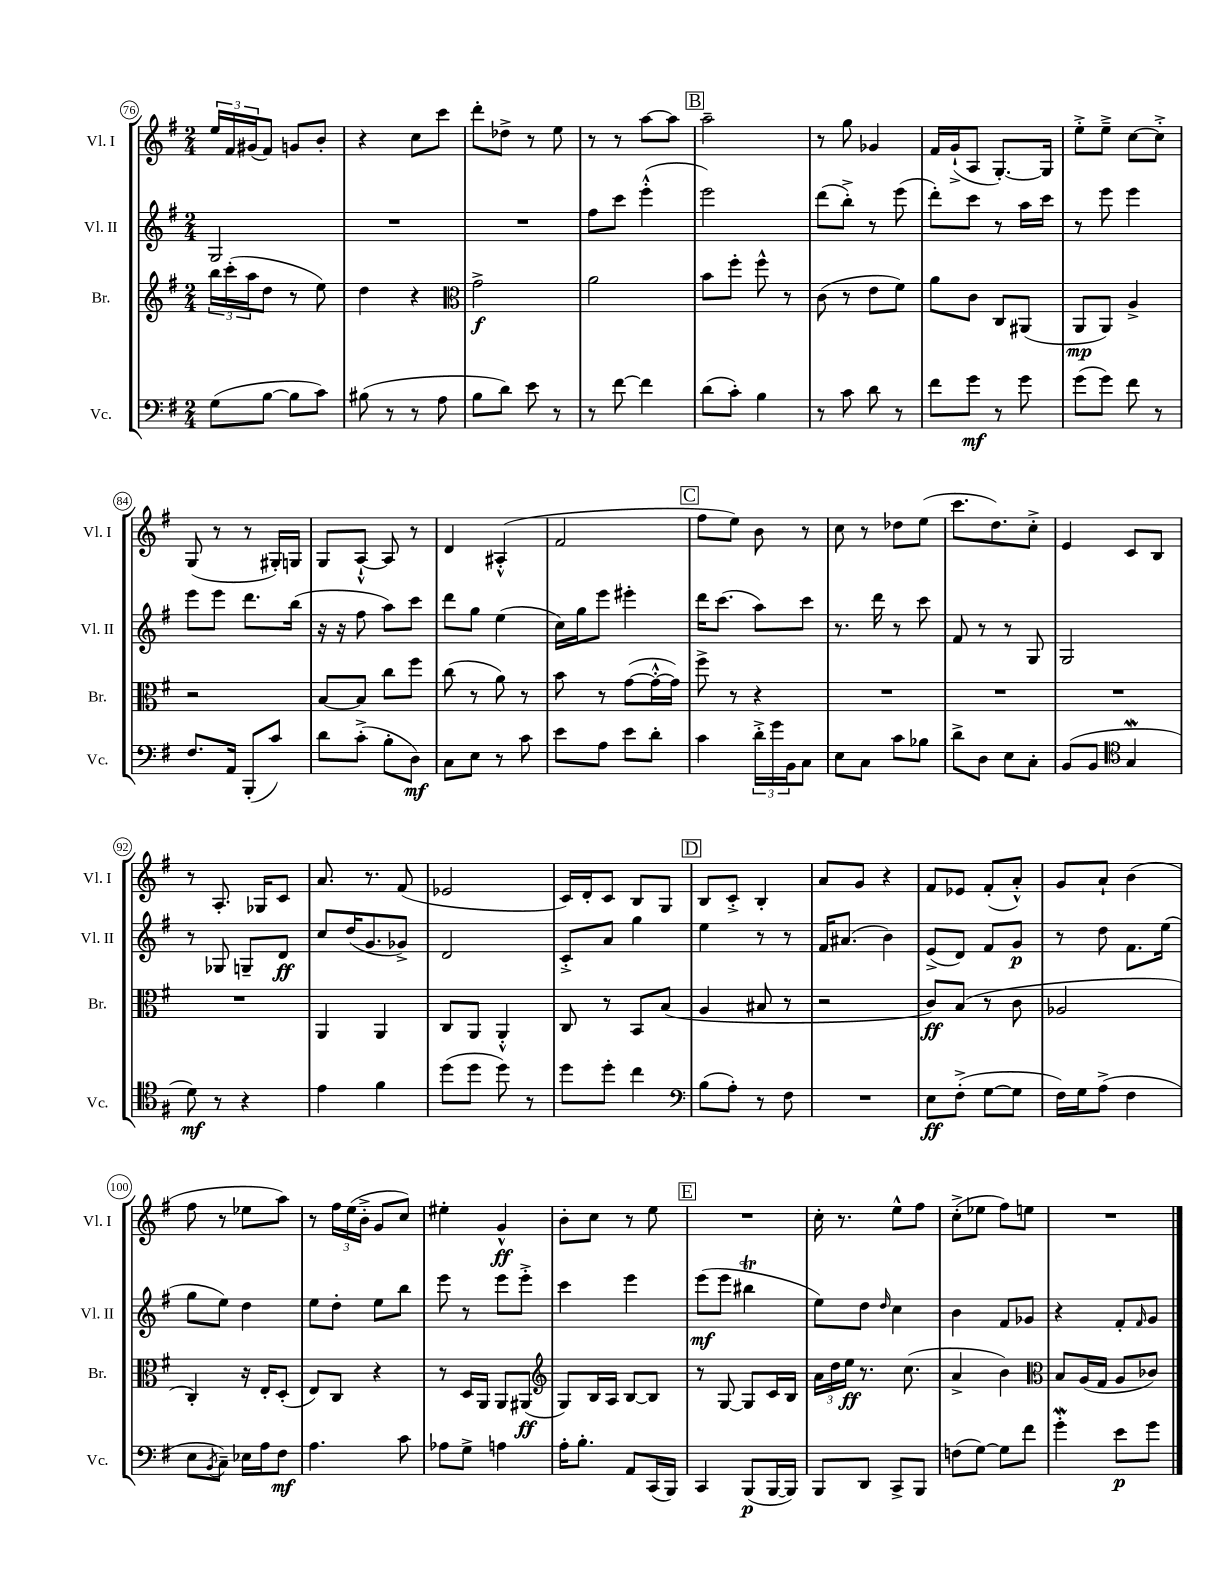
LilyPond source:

<<
\new StaffGroup <<
\new Staff = "s0" \with { instrumentName = "Vl. I" shortInstrumentName = "Vl. I" } {
    \clef treble \key g \major \numericTimeSignature \time 2/4
    \tuplet 3/2 { e''16 fis'16 gis'16( } fis'8) g'8 b'8-. |
    r4 c''8 c'''8 |
    d'''8-. des''8-> r8 e''8 |
    r8 r8 a''8~ a''8 |
    \mark \markup { \box "B" } a''2-- |
    r8 g''8 ges'4 |
    fis'16 g'16-!->( a8 g8.~-.) g16 |
    e''8-.-> e''8---> c''8~ c''8-.-> |
    g8( r8 r8 gis16-.) g16 |
    g8 a8~-!-^ a8 r8 |
    d'4 ais4-.-^( |
    fis'2 |
    \mark \markup { \box "C" } fis''8 e''8) b'8 r8 |
    c''8 r8 des''8 e''8( |
    c'''8. d''8.) c''8-.-> |
    e'4 c'8 b8 |
    r8 a8.-. ges16 c'8 |
    a'8. r8. fis'8( |
    ees'2 |
    c'16) d'16-. c'8 b8 g8 |
    \mark \markup { \box "D" } b8 c'8-.-> b4-. |
    a'8 g'8 r4 |
    fis'8 ees'8 fis'8-.( a'8-.-^) |
    g'8 a'8-! b'4( |
    fis''8 r8 ees''8 a''8) |
    r8 \tuplet 3/2 { fis''16 e''16( b'16-.-> } g'8 c''8) |
    eis''4-. g'4-^\ff |
    b'8-. c''8 r8 e''8 |
    \mark \markup { \box "E" } R2 |
    c''16-. r8. e''8-^ fis''8 |
    c''8-.->( ees''8 fis''8) e''8 |
    R2 \bar "|." |
}
\new Staff = "s1" \with { instrumentName = "Vl. II" shortInstrumentName = "Vl. II" } {
    \clef treble \key g \major \numericTimeSignature \time 2/4
    g2 |
    R2 |
    R2 |
    fis''8 c'''8 e'''4-.-^( |
    \mark \markup { \box "B" } e'''2) |
    d'''8( b''8-.->) r8 e'''8( |
    d'''8-.) c'''8 r8 a''16 c'''16 |
    r8 e'''8 e'''4 |
    e'''8 e'''8 d'''8. b''16( |
    r16 r16 fis''8 a''8) c'''8 |
    d'''8 g''8 e''4( |
    c''16) g''16 e'''8 eis'''4-. |
    \mark \markup { \box "C" } d'''16 c'''8.( a''8) c'''8 |
    r8. d'''16 r8 c'''8 |
    fis'8 r8 r8 g8 |
    g2 |
    r8 ges8 g8-- d'8\ff |
    c''8 d''16( g'8. ges'8->) |
    d'2 |
    c'8-.-> a'8 g''4 |
    \mark \markup { \box "D" } e''4 r8 r8 |
    fis'16 ais'8.( b'4) |
    e'8->( d'8) fis'8 g'8\p |
    r8 d''8 fis'8. e''16( |
    g''8 e''8) d''4 |
    e''8 d''8-. e''8 b''8 |
    e'''8 r8 e'''8 e'''8-.-> |
    c'''4 e'''4 |
    \mark \markup { \box "E" } e'''8\mf( e'''8 bis''4\trill |
    e''8) d''8 \grace { d''16 } c''4 |
    b'4 fis'8 ges'8 |
    r4 fis'8-. \grace { fis'16 } g'8 \bar "|." |
}
\new Staff = "s2" \with { instrumentName = "Br." shortInstrumentName = "Br." } {
    \clef treble \key g \major \numericTimeSignature \time 2/4
    \tuplet 3/2 { b''16 c'''16-.( a''16 } d''8 r8 e''8) |
    d''4 r4 |
    \clef alto g'2->\f |
    a'2 |
    \mark \markup { \box "B" } b'8 fis''8-. fis''8-^ r8 |
    c'8( r8 e'8 fis'8) |
    a'8 c'8 c8 ais,8( |
    a,8\mp a,8) a4-> |
    r2 |
    b8~ b8 c''8 fis''8 |
    c''8( r8 a'8) r8 |
    b'8 r8 g'8~( g'16~-.-^ g'16) |
    \mark \markup { \box "C" } fis''8-> r8 r4 |
    R2 |
    R2 |
    R2 |
    R2 |
    a,4 a,4 |
    c8 a,8 a,4-.-^ |
    c8 r8 b,8 b8( |
    \mark \markup { \box "D" } a4 bis8 r8 |
    r2 |
    c'8\ff) b8( r8 c'8 |
    aes2 |
    c4-.) r16 e16-. d8-.( |
    e8) c8 r4 |
    r8 d16 a,16 a,8 ais,8\ff( |
    \clef treble g8) b16 a16 b8~ b8 |
    \mark \markup { \box "E" } r8 g8~ g8 c'16 b16 |
    \tuplet 3/2 { a'16 d''16 e''16\ff } r8. c''8.( |
    a'4-> b'4) |
    \clef alto b8 a16( g16 a8 ces'8) \bar "|." |
}
\new Staff = "s3" \with { instrumentName = "Vc." shortInstrumentName = "Vc." } {
    \clef bass \key g \major \numericTimeSignature \time 2/4
    g8( b8~ b8 c'8) |
    bis8( r8 r8 a8 |
    b8 d'8) e'8 r8 |
    r8 fis'8~ fis'4 |
    \mark \markup { \box "B" } d'8( c'8-.) b4 |
    r8 c'8 d'8 r8 |
    fis'8 g'8\mf r8 g'8 |
    g'8( g'8) fis'8 r8 |
    fis8. a,16 b,,8-.( c'8) |
    d'8 c'8-.->( b8-. d8\mf) |
    c8 e8 r8 c'8 |
    e'8 a8 e'8 d'8-. |
    \mark \markup { \box "C" } c'4 \tuplet 3/2 { d'16-.-> g'16 b,16 } c8 |
    e8 c8 c'8 bes8 |
    d'8-> d8 e8 c8-. |
    b,8( b,8 \clef tenor g4\mordent |
    d'8\mf) r8 r4 |
    e'4 fis'4 |
    d''8( d''8 d''8) r8 |
    d''8 d''8-. c''4 |
    \mark \markup { \box "D" } \clef bass b8( a8-.) r8 fis8 |
    R2 |
    e8\ff fis8-.->( g8~ g8 |
    fis16) g16 a8->( fis4 |
    e8 \acciaccatura { b,8 } c8--) ees16 a16 fis8\mf |
    a4. c'8 |
    aes8 g8-> a4 |
    a16-. b8.-. a,8 c,16( b,,16) |
    \mark \markup { \box "E" } c,4 b,,8\p( b,,16~ b,,16) |
    b,,8 d,8 c,8-> b,,8 |
    f8( g8~) g8 fis'8 |
    g'4-.\mordent e'8\p g'8 \bar "|." |
}
>>
>>
\layout { \context { \Score currentBarNumber = #76 \override BarNumber.stencil = #(make-stencil-circler 0.1 0.3 ly:text-interface::print) } }
